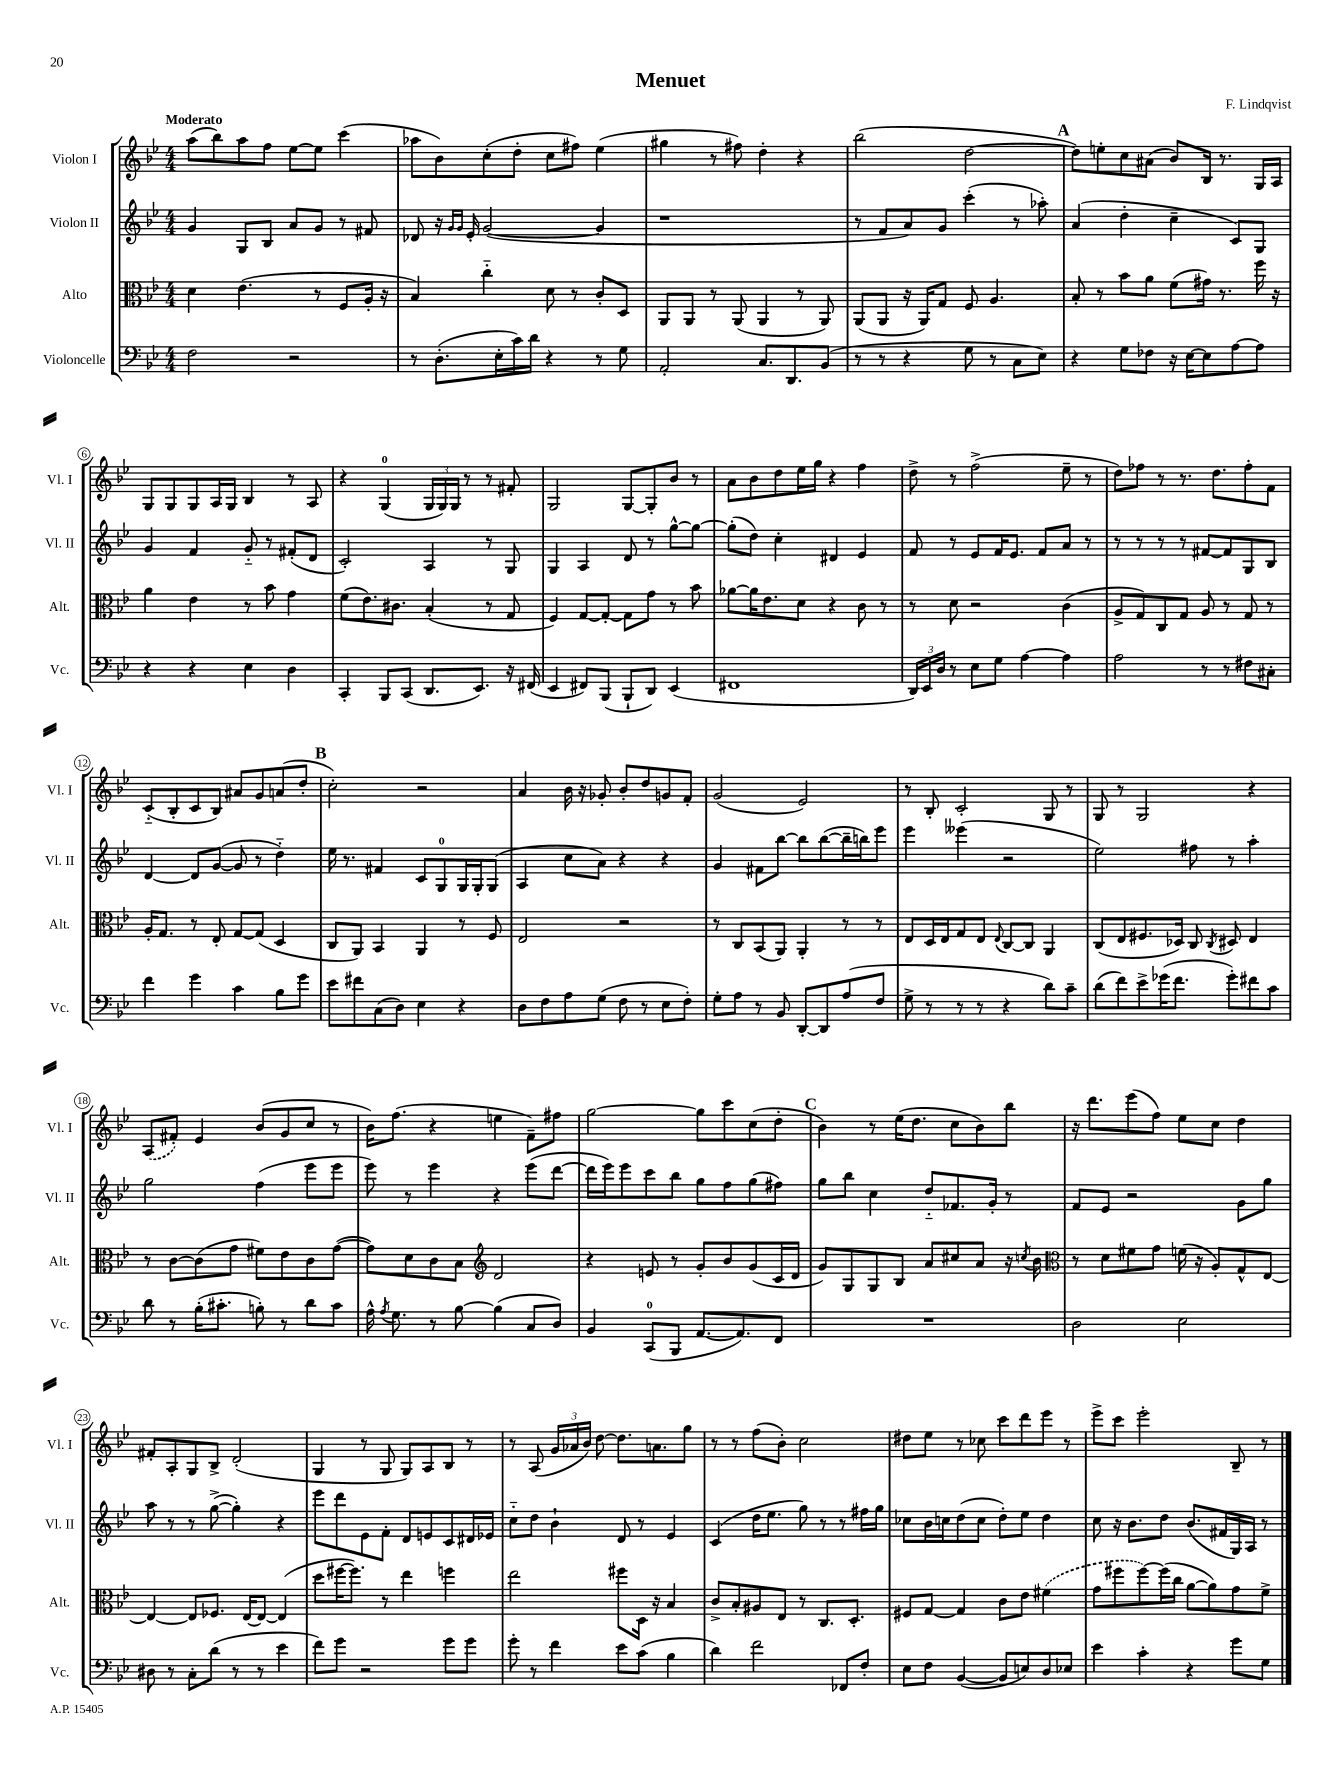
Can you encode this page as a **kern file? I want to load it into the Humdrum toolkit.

**kern	**kern	**kern	**kern
*part4	*part3	*part2	*part1
*staff4	*staff3	*staff2	*staff1
*I"Violoncelle	*I"Alto	*I"Violon II	*I"Violon I
*I'Vc.	*I'Alt.	*I'Vl. II	*I'Vl. I
*clefF4	*clefC3	*clefG2	*clefG2
*k[b-e-]	*k[b-e-]	*k[b-e-]	*k[b-e-]
*M4/4	*M4/4	*M4/4	*M4/4
=1	=1	=1	=1
!	!	!	!LO:TX:a:B:t=Moderato
2F\	4d\	4g/	(8aa\L
.	.	.	8bb-\)
.	(4.e-\	8G/L	8aa\
.	.	8B-/J	8ff\J
2r	.	8a/L	[8ee-\L
.	8r	8g/J	8ee-\J]
.	8F/L	8r	(4ccc\
.	16A'/Jk	8f#X/	.
.	16r	.	.
=2	=2	=2	=2
8r	4B-/)	8d-X/	8aa-X\L
(8.D'\L	.	16r	8b-\)
.	.	16qqg/LL	.
.	.	16qqg/JJ	.
.	.	16e-'/	.
.	4cc\	([2g/	(8cc'\
16E-'\L	.	.	.
16c\)	.	.	8dd'\J
16d\JJ	.	.	.
4r	8d\	.	8cc\L
.	8r	.	8ff#X\J)
8r	8c'/L	4g/]	(4ee-\
8G\	8D/J	.	.
=3	=3	=3	=3
2AA'/	8AA/L	1r	4gg#X\
.	8AA/J	.	.
.	8r	.	8r
.	(8AA/	.	8ff#X\)
8.C/L	4AA/	.	4dd'\
8.DD/	.	.	.
.	8r	.	4r
(8BB-/J	8AA/)	.	.
=4	=4	=4	=4
8r	(8AA/L	8r	(2bb-\
8r	8AA/J	8f/L	.
4r	16r	8a/)	.
.	16AA/KL)	.	.
.	8G/J	8g/J	.
8G\	8F/	(4ccc'\	[2dd\
8r	4.A/	.	.
8C\L	.	8r	.
8E-\J)	.	8aa-X'\)	.
!!LO:REH:place=s1:t=A
=5	=5	=5	=5
4r	8B-'/	(4a/	8dd\L])
.	8r	.	8een'\
8G\L	8b-\L	4dd'\	8cc\
8F-X\J	8a\J	.	(8a#X\J
16r	(8f\L	4cc~\	8b-/L)
[16E-\KL	.	.	.
8E-\]	16g#X\Jk)	.	16B-/Jk
.	8.r	.	8.r
[8A\	.	8c/L)	.
8A\J]	16ff\	8G/J	16G/LL
.	16r	.	16A/JJ
!!LO:LB:g=z
=6	=6	=6	=6
4r	4a\	4g/	8G/L
.	.	.	8G/
4r	4e-\	4f/	8G/
.	.	.	16A/L
.	.	.	16G/JJ
4E-\	8r	8g/	4B-/
.	8b-\	8r	.
4D\	4g\	(8f#X'/L	8r
.	.	8d/J	8A/
=7	=7	=7	=7
4CC'/	(8f\L	2c'/)	4r
.	8.e-\)	.	.
8BBB-/L	.	.	(4G/
.	8.c#X\J	.	.
(8CC/J	.	.	.
8.DD/L	(4B-'/	4A/	24G/LL
.	.	.	24G/)
.	.	.	24G/JJ
.	.	.	8r
8.EE-/J)	.	.	.
.	8r	8r	8r
16r	8G/	8G/	8f#X'/
(16FF#X/	.	.	.
=8	=8	=8	=8
4EE-/	4F/)	4G/	2G/
8FF#X/L)	[8G/L	4A/	.
(8BBB-/J	8G'/J_	.	.
8BBB-`/L	8G\L]	8d/	[8G/L
8DD/J)	8g\J	8r	8G'/]
(4EE-/	8r	[8gg^^\L	8b-/J
.	8b-\	8gg\J_	8r
=9	=9	=9	=9
1FF#X	[8a-X\L	(8gg'\L]	8a\L
.	16a-\K]	8dd\J)	8b-\
.	8.e-\	.	.
.	.	4cc'\	8dd\
.	8d\J	.	16ee-\L
.	.	.	16gg\JJ
.	4r	4d#X/	4r
.	8c\	4e-/	4ff\
.	8r	.	.
=10	=10	=10	=10
24DD/LL)	8r	8f/	8dd^\
24EE-/	.	.	.
24D/JJ	.	.	.
8r	8d\	8r	8r
8E-\L	2r	8e-/L	(2ff^\
8G\J	.	16f/K	.
.	.	8.e-/J	.
[4A\	.	.	.
.	.	8f/L	.
4A\]	(4c\	8a/J	8ee-~\
.	.	8r	8r
=11	=11	=11	=11
2A\	8A^/L	8r	8dd\L)
.	8G/)	8r	8ff-X\J
.	8C/	8r	8r
.	8G/J	8r	8.r
8r	8A/	[8f#X/L	.
.	.	.	8.dd\L
8r	8r	8f#/]	.
8F#X\L	8G/	8G/	8ff-'\
8C#X'\J	8r	8B-/J	8f\J
!!LO:LB:g=z
=12	=12	=12	=12
4f\	16A'/KL	[4d/	(8c/L
.	8.G/J	.	.
.	.	.	8B-'/
4g\	8r	8d/L]	8c/
.	8E-'/	([8g/J	8B-/J)
4c\	[8G/L	8g/]	8a#X/L
.	(8G/J]	8r	8g/
8B-\L	4D/	4dd\)	(8an/
8g\J	.	.	8dd'/J
!!LO:REH:place=s1:t=B
=13	=13	=13	=13
8e-\L	8C/L	16ee-\	2cc'\)
.	.	8.r	.
8f#X\	8AA/J)	.	.
(8C\	4BB-/	4f#X/	.
8D\J)	.	.	.
4E-\	4AA/	8c/L	2r
.	.	8G/	.
4r	8r	16G/L	.
.	.	16G'/J	.
.	8F/	(8G/J	.
=14	=14	=14	=14
8D\L	2E-/	4A/	4a/
8F\	.	.	.
8A\	.	8cc\L	16b-\
.	.	.	16r
(8G\J	.	8a\J)	8g-X'/
8F\	2r	4r	8b-'/L
8r	.	.	8dd/
8E-\L	.	4r	8gn/
8F'\J)	.	.	8f'/J
=15	=15	=15	=15
8G'\L	8r	4g/	(2g/
8A\J	8C/L	.	.
8r	(8BB-/	8f#X\L	.
8BB-/	8AA/J)	[8bb-\J	.
[8DD'/L	4AA'/	8bb-\L]	2e-/)
8DD/]	.	([8bb-\	.
(8A/	8r	16bb-~\L]	.
.	.	16bbn\J)	.
8F/J	8r	8eee-\J	.
=16	=16	=16	=16
8G^\	8E-/L	4eee-\	8r
8r	16D/L	.	8B-'/
.	16E-/J	.	.
8r	8G/	(4eee--X\	2c'/
8r	8E-/J	.	.
.	8qqE-/	.	.
4r	[8C/L	2r	.
.	8C/J]	.	.
8d\L)	4AA/	.	8G/
8c~\J	.	.	8r
=17	=17	=17	=17
(8d\L	(8C/L	2ee-\)	8G/
8f\)	8E-/	.	8r
8e-^\	8.F#X/	.	2G/
(16g-X\K	.	.	.
8.f\J	16D-X/Jk)	.	.
.	8C/	8ff#X\	.
.	8qC/	.	.
8g-'\L)	8D#X/	8r	.
8f#X\	4E-/	4aa'\	4r
8c\J	.	.	.
!!LO:LB:g=z
=18	=18	=18	=18
8d\	8r	2gg\	(8A/L
8r	[8c\L	.	8f#X'/J)
(16B-'\KL	(8c\]	.	4e-/
8.c#X'\J	.	.	.
.	8g\J	.	.
8Bn'\)	8f#X\L)	(4ff\	(8b-/L
8r	8e-\	.	8g/
8d\L	8c\	8eee-\L	8cc/J
8c#\J	([8g\J	8eee-\J	8r
=19	=19	=19	=19
16A^^\	8g\L])	8eee-\)	16b-\KL)
8qA/	.	.	.
8.G\	.	.	(8.ff\J
.	8d\	8r	.
8r	8c\	4eee-\	4r
[8B-\	8B-\J	.	.
*	*clefG2	*	*
(4B-\]	2d/	4r	4een\
8C/L	.	(8eee-\L	8f~\L)
8D/J)	.	[8ddd\J	8ff#X\J
=20	=20	=20	=20
4BB-/	4r	16ddd\LL]	[2gg\
.	.	16eee-\J)	.
.	.	8eee-\	.
(8CC/L	8en/	8ccc\	.
8BBB-/J	8r	8bb-\J	.
[8.AA/L	8g'/L	8gg\L	8gg\L]
.	8b-/	8ff\	8ccc\
8.AA/])	.	.	.
.	(8g/	(8gg\	(8cc\
8FF/J	16c/L	8ff#X\J)	8dd'\J
.	16d/JJ	.	.
!!LO:REH:place=s1:t=C
=21	=21	=21	=21
1r	8g/L)	8gg\L	4b-\)
.	8G/	8bb-\J	.
.	8G/	4cc\	8r
.	8B-/J	.	(16ee-\KL
.	.	.	8.dd\J
.	8a/L	8dd/L	.
.	8cc#X/	8.f-X/	8cc\L
.	8a/J	.	8b-\)
.	.	16g'/Jk	.
.	16r	8r	8bb-\J
.	8qccn/	.	.
.	16b-\	.	.
=22	=22	=22	=22
*	*clefC3	*	*
2D\	8r	8f/L	16r
.	.	.	8.ddd\L
.	8d\L	8e-/J	.
.	8f#X\	2r	(8eee-\
.	8g\J	.	8ff\J)
2E-\	(16fn\	.	8ee-\L
.	16r	.	.
.	8A'/L)	.	8cc\J
.	8G^^/	8g\L	4dd\
.	[8E-/J	8gg\J	.
!!LO:LB:g=z
=23	=23	=23	=23
8D#X\	4E-/_	8aa\	8f#X'/L
8r	.	8r	8A'/
8C'\L	8E-/L]	8r	8G/
(8d\J	8.F-X/J	([8gg^\	8B-^/J
8r	.	4gg'\])	(2d'/
.	[16E-/KL	.	.
8r	8E-/J_	.	.
4e-\	(4E-/]	4r	.
=24	=24	=24	=24
8f\L)	8dd\L	8eee-\L	4G/
8g\J	[16ff#X\K	8ddd\	.
.	8.ff#\J])	.	.
2r	.	8e-\	8r
.	8r	8f'\J	8G/
.	4ee-\	8d/L	8G/L)
.	.	8en/	8A/
8g\L	4ffn\	8c/	8B-/J
8g\J	.	16d#X/L	8r
.	.	16e-X/JJ	.
=25	=25	=25	=25
8g'\	2ee-\	8cc\L	8r
8r	.	8dd\J	(8A/
4f\	.	4b-`\	24g/LL
.	.	.	24a-X/
.	.	.	24b-/JJ)
.	.	.	[8dd\
8e-\L	8ff#X\L	8d/	8.dd\L]
(8c\J	16D\Jk	8r	.
.	16r	.	8.an\
4B-\	4B-/	4e-/	.
.	.	.	8gg\J
=26	=26	=26	=26
4d\)	8c^/L	(4c/	8r
.	8B-'/	.	8r
2f\	8A#X/	16dd\KL	(8ff\L
.	.	8.ee-\J	.
.	8E-/J	.	8b-'\J)
.	8r	8gg\)	2cc\
.	8.C/L	8r	.
8FF-X/L	.	8r	.
.	8.D'/J	.	.
8F'/J	.	16ff#X\LL	.
.	.	16gg\JJ	.
=27	=27	=27	=27
8E-\L	8F#X/L	8cc-X\L	8dd#X\L
8F\J	[8G/J	16b-\L	8ee-\J
.	.	16ccn\J	.
([4BB-/	4G/]	(8dd\	8r
.	.	8cc\J	8cc-X\
8BB-/L]	8c\L	8dd'\L)	8ccc\L
8En/)	8e-\J	8ee-\J	8ddd\
8D/	(4f#X\	4dd\	8eee-\J
8E-X/J	.	.	8r
=28	=28	=28	=28
4e-\	8g\L	8cc\	8eee-^\L
.	8ff#X\	16r	8ccc\J
.	.	8.b-\L	.
4c'\	[8ff#\)	.	2eee-'\
.	(16ff#\L]	8dd\J	.
.	16cc\JJ	.	.
4r	[8a\L	(8.b-/L	.
.	8a\])	.	.
.	.	16f#X/L	.
8g\L	8g\	16G/)	8B-~/
.	.	16A/JJ	.
8G\J	8f^\J	8r	8r
==	==	==	==
*-	*-	*-	*-
